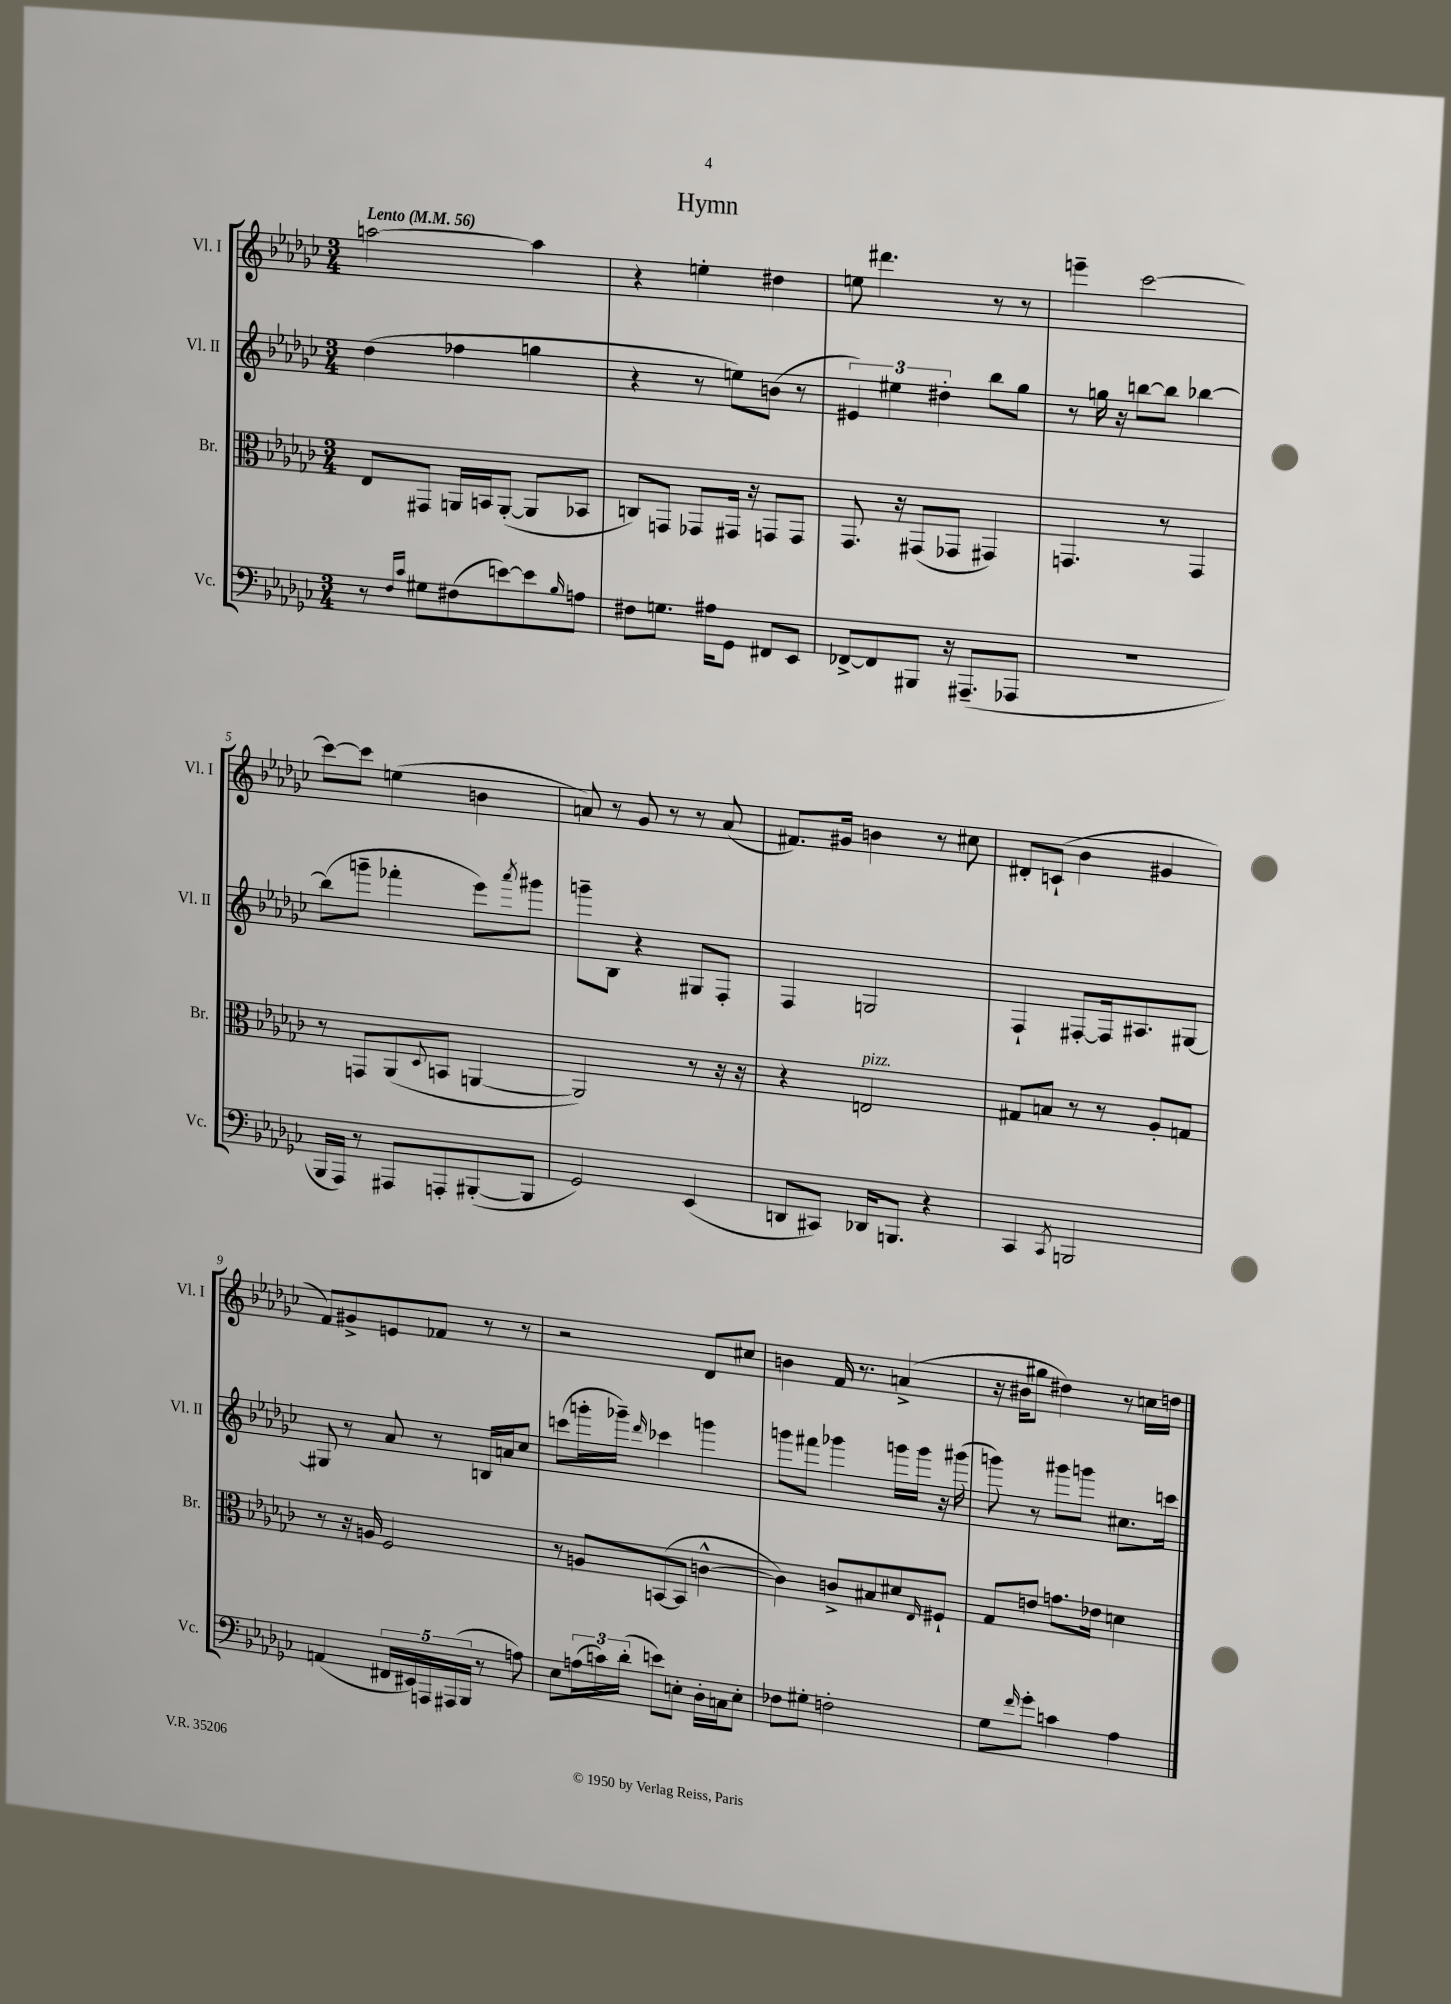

**kern	**kern	**kern	**kern
*part4	*part3	*part2	*part1
*staff4	*staff3	*staff2	*staff1
*I"Vc.	*I"Br.	*I"Vl. II	*I"Vl. I
*I'Vc.	*I'Br.	*I'Vl. II	*I'Vl. I
*clefF4	*clefC3	*clefG2	*clefG2
*k[b-e-a-d-g-c-]	*k[b-e-a-d-g-c-]	*k[b-e-a-d-g-c-]	*k[b-e-a-d-g-c-]
*M3/4	*M3/4	*M3/4	*M3/4
*MM56	*MM56	*MM56	*MM56
=1	=1	=1	=1
!	!	!	!LO:TX:a:B:t=Lento
8r	8E-/L	(4dd-\	[2aan\
16qqF/LL	.	.	.
16qqc-/JJ	.	.	.
8G#X\L	8GG#X/J	.	.
(8F#X\	16AAn/LL	4ff-X\	.
.	16BBn/J	.	.
[8en\)	([8AA'/J	.	.
8e\]	8AA/L]	4ggn\	4aa\]
16qqB-/	.	.	.
8An\J	8BB-X/J	.	.
=2	=2	=2	=2
8F#X\L	8Cn/L)	4r	4r
8.Gn\J	8GGn/J	.	.
.	8GG-X/L	8r	4een'\
16A#X\KL	.	.	.
8GG-\J	16GG#X/Jk	8een\L)	.
.	16r	.	.
8FF#X/L	8GGn/L	(8bn\J	4dd#X\
8EE-/J	8GG/J	8r	.
=3	=3	=3	=3
[8FF-X^/L	8.GG-/	6e#X/)	8een\
8FF-/]	.	.	4.ddd#X\
.	.	6ee#X\	.
.	16r	.	.
8BBB#X/J	(8GG#X/L	.	.
.	.	6dd#X'\	.
16r	8GG-X/J	.	.
(8.AAA#X~/L	.	.	.
.	4GG#X/)	8bb-\L	8r
8AAA-X/J	.	8gg-\J	8r
=4	=4	=4	=4
2.r	4.GGn/	8r	4eeen~\
.	.	16ggn\	.
.	.	16r	.
.	.	[8bbn\L	[2ccc-\
.	8r	8bb\J]	.
.	4GG/	[4bb-X\	.
!!LO:LB:g=z
=5	=5	=5	=5
16BBB-/LL	8r	(8bb-\L]	8ccc-\L_
16AAA-/JJ)	.	.	.
8r	8GGn/L	8gggn~\J	8ccc-\J]
8AAA#X/L	(8AA-/	4fff-X'\	(4een\
.	8qqD-/	.	.
8AAAn'/	8BBn/J	.	.
([8BBB#X'/	[4AAn/	8eee-\L)	4bn\
.	.	8qaaa-/	.
8BBB#/J]	.	8ggg#X\J	.
=6	=6	=6	=6
2GG-/)	2AA/])	8gggn~\L	8an/)
.	.	8B-\J	8r
.	.	4r	8g-/
.	.	.	8r
(4EE-/	8r	8G#X/L	8r
.	16r	8F'/J	(8a/
.	16r	.	.
=7	=7	=7	=7
8DDn/L	4r	4F/	8.f#X/L)
8CC#X/J)	.	.	.
.	.	.	16g#X/Jk
!	!LO:TX:a:i:t=pizz.	!	!
16DD-X/KL	2En/	2Gn/	4bn\
8.BBBn/J	.	.	.
4r	.	.	8r
.	.	.	8cc#X\
=8	=8	=8	=8
4CC-/	8G#X/L	4F`/	8d#X'/L
.	8Bn/J	.	(8cn`/J
8qCC-/	.	.	.
2BBBn/	8r	[8F#X'/L	4b-\
.	8r	16F#/k]	.
.	.	8.A#X/	.
.	8A-'/L	.	4g#X/
.	8Gn/J	[8G#X/J	.
!!LO:LB:g=z
=9	=9	=9	=9
(4AAn/	8r	8G#X/]	8f/L)
.	16r	8r	8g#X^/
.	16An/	.	.
20FF#X/LL	2F/	8a-/	8en/
20EE#X/)	.	.	.
20AAAn/	.	.	.
.	.	8r	8f-X/J
(20AAA#X/	.	.	.
20BBB-/JJ	.	.	.
8r	.	16Bn/LL	8r
.	.	16an/J	.
8An\)	.	8cc-/J	8r
=10	=10	=10	=10
8E-\L	8r	(8cccn\L	2r
(24An\L	8An/L	16gggn'\L	.
24cn\)	.	.	.
.	.	16ggg-X~\JJ)	.
(24d-'\JJ	.	.	.
.	.	16qqddd-/	.
8en\L)	([8BBn/	4ccc-X\	.
8En'\J	8BB/J]	.	.
16D-'\LL	[4cn^^\	4gggn\	8d-/L
16Cn\J	.	.	.
8E'\J	.	.	8cc#X/J
=11	=11	=11	=11
8F-X\L	4c\])	8gggn\L	4bn\
8G#X'\J	.	8fff#X\J	.
2Fn'\	8cn^/L	4ggg-X\	16f/
.	.	.	8.r
.	8B#X/	.	.
.	8d#X/	16gggn\LL	(4an^/
.	.	16ggg\JJ	.
.	16qqE-/	.	.
.	8F#X`/J	16r	.
.	.	(16ggg#X\	.
=12	=12	=12	=12
8G-\L	8G-/L	8gggn\)	16r
.	.	.	16b#X\KL
16qqf/	.	.	.
8g-'\J	8en/J	8r	8gg#X\J
4cn\	8.gn\L	8ggg#X\L	4dd#X\)
.	.	8gggn\J	.
.	16e-X\Jk	.	.
4A-\	4dn\	8.cc#X\L	8r
.	.	.	16ccn\LL
.	.	16cccn\Jk	16ddn\JJ
==	==	==	==
*-	*-	*-	*-
